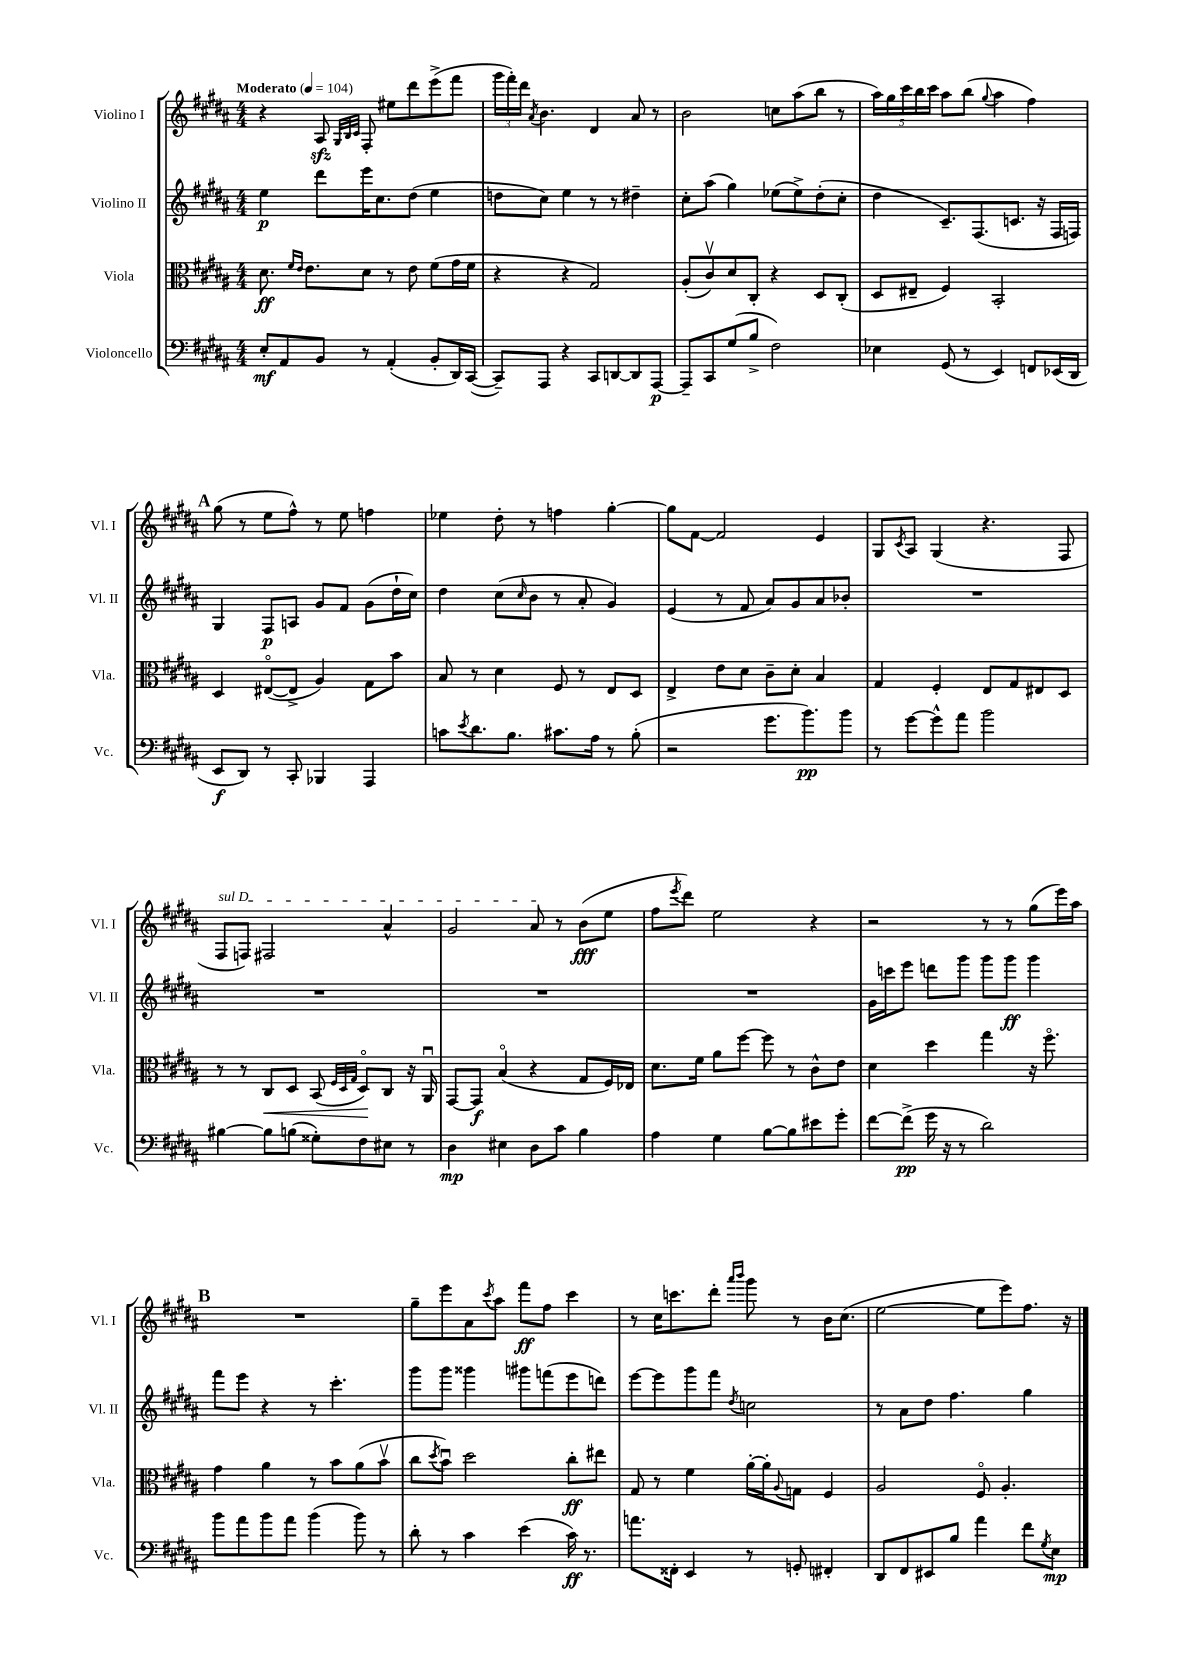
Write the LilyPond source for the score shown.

<<
\new StaffGroup <<
\new Staff = "s0" \with { instrumentName = "Violino I" shortInstrumentName = "Vl. I" } {
    \clef treble \key b \major \numericTimeSignature \time 4/4 \tempo "Moderato" 4 = 104
    r4 ais8\sfz \grace { gis32 b32 cis'32 } fis8-. eis''8 dis'''8 e'''8->( fis'''8 |
    \tuplet 3/2 { gis'''16 fis'''16-.) dis'''16 } \acciaccatura { ais'8 } b'4. dis'4 ais'8 r8 |
    b'2 c''8 ais''8( b''8 r8 |
    \tuplet 5/4 { ais''16) gis''16 cis'''16 b''16 cis'''16 } ais''8 b''8( \appoggiatura { gis''8 } ais''4 fis''4) |
    \mark \markup { \bold "A" } gis''8( r8 e''8 fis''8-^) r8 e''8 f''4 |
    ees''4 dis''8-. r8 f''4 gis''4~-. |
    gis''8 fis'8~ fis'2 e'4 |
    gis8 \acciaccatura { cis'8 } ais8 gis4( r4. fis8 |
    \once \override TextSpanner.bound-details.left.text = \markup { \italic "sul D" } fis8\startTextSpan f8) fis2 ais'4-^ |
    gis'2 ais'8\stopTextSpan r8 b'8\fff( e''8 |
    fis''8 \acciaccatura { e'''8 } dis'''8) e''2 r4 |
    r2 r8 r8 gis''8( e'''16) ais''16 |
    \mark \markup { \bold "B" } R1 |
    gis''8-- e'''8 ais'8 \acciaccatura { cis'''8 } ais''8 fis'''8\ff fis''8 cis'''4 |
    r8 cis''16 c'''8. dis'''8-. \grace { ais'''16 b'''16 } gis'''8 r8 b'16 cis''8.( |
    e''2~ e''8 e'''8) fis''8. r16 \bar "|." |
}
\new Staff = "s1" \with { instrumentName = "Violino II" shortInstrumentName = "Vl. II" } {
    \clef treble \key b \major \numericTimeSignature \time 4/4
    e''4\p dis'''8 e'''16 cis''8. dis''8( e''4 |
    d''8 cis''8) e''4 r8 r8 dis''4-- |
    cis''8-. ais''8( gis''4) ees''8( ees''8->) dis''8-.( cis''8-. |
    dis''4 cis'8.--) fis8.( c'8. r16 fis16 f16) |
    \mark \markup { \bold "A" } gis4 fis8\p a8 gis'8 fis'8 gis'8( dis''16-! cis''16) |
    dis''4 cis''8( \grace { cis''16 } b'8 r8 ais'8-. gis'4) |
    e'4( r8 fis'8 ais'8) gis'8 ais'8 bes'8-. |
    R1 |
    R1 |
    R1 |
    R1 |
    gis'16 c'''16 e'''8 d'''8 gis'''8 gis'''8 gis'''8\ff gis'''4 |
    \mark \markup { \bold "B" } fis'''8 e'''8 r4 r8 cis'''4.-. |
    gis'''8 gis'''8 gisis'''4 gis'''8 f'''8( e'''8 d'''8) |
    e'''8~ e'''8 gis'''8 fis'''8 \acciaccatura { dis''8 } c''2 |
    r8 ais'8 dis''8 fis''4. gis''4 \bar "|." |
}
\new Staff = "s2" \with { instrumentName = "Viola" shortInstrumentName = "Vla." } {
    \clef alto \key b \major \numericTimeSignature \time 4/4
    dis'8.\ff \grace { fis'16 e'16 } e'8. dis'8 r8 e'8 fis'8( gis'16 fis'16 |
    r4 r4 gis2) |
    ais8-.( cis'8\upbow) dis'8 cis8-. r4 dis8 cis8-.( |
    dis8 eis8-- fis4) b,2-. |
    \mark \markup { \bold "A" } dis4 eis8~\flageolet( eis8-> ais4) gis8 b'8 |
    b8 r8 dis'4 fis8 r8 e8 dis8 |
    e4-> e'8 dis'8 cis'8-- dis'8-. b4 |
    gis4 fis4-. e8 gis8 eis8 dis8 |
    r8 r8 cis8\< dis8 b,8( \grace { fis32 dis32 gis32 } dis8\flageolet\!) cis8 r16 ais,16\downbow |
    gis,8~ gis,8\f b4\flageolet( r4 gis8 fis16) ees16 |
    dis'8. fis'16 ais'8 fis''8~ fis''8 r8 cis'8-^ e'8 |
    dis'4 dis''4 gis''4 r16 fis''8.\flageolet |
    \mark \markup { \bold "B" } gis'4 ais'4 r8 b'8 ais'8( b'8\upbow |
    cis''8 \acciaccatura { dis''8 } b'8\downbow) dis''2 cis''8-.\ff eis''8 |
    gis8 r8 fis'4 ais'16~-. ais'16-. \appoggiatura { ais8 } g8 fis4 |
    ais2 fis8\flageolet ais4.-. \bar "|." |
}
\new Staff = "s3" \with { instrumentName = "Violoncello" shortInstrumentName = "Vc." } {
    \clef bass \key b \major \numericTimeSignature \time 4/4
    e8-.\mf ais,8 b,8 r8 ais,4-.( b,8-. dis,16) cis,16~( |
    cis,8--) ais,,8 r4 cis,8 d,8~ d,8 ais,,8~\p |
    ais,,8-- cis,8 gis8( b8-> fis2) |
    ees4 gis,8( r8 e,4) f,8 ees,16( dis,16 |
    \mark \markup { \bold "A" } e,8\f dis,8) r8 cis,8-. bes,,4 ais,,4 |
    c'8 \acciaccatura { e'8 } dis'8. b8. cis'8. ais16 r8 b8-.( |
    r2 gis'8. b'8.\pp) b'8 |
    r8 gis'8~ gis'8-^ ais'8 b'2 |
    bis4~ bis8 b8( gisis8-.) fis8 eis8 r8 |
    dis4\mp eis4 dis8 cis'8 b4 |
    ais4 gis4 b8~ b8 eis'8 gis'8-. |
    fis'8~ fis'8->\pp( gis'16 r16 r8 dis'2) |
    \mark \markup { \bold "B" } b'8 ais'8 b'8 ais'8 b'4( b'8) r8 |
    dis'8-. r8 cis'4 e'4( cis'16\ff) r8. |
    a'8. fisis,16-. e,4 r8 g,8-. fis,4-. |
    dis,8 fis,8 eis,8 b8 ais'4 fis'8 \acciaccatura { gis8 } e8\mp \bar "|." |
}
>>
>>
\layout { \context { \Score \remove "Bar_number_engraver" } }
